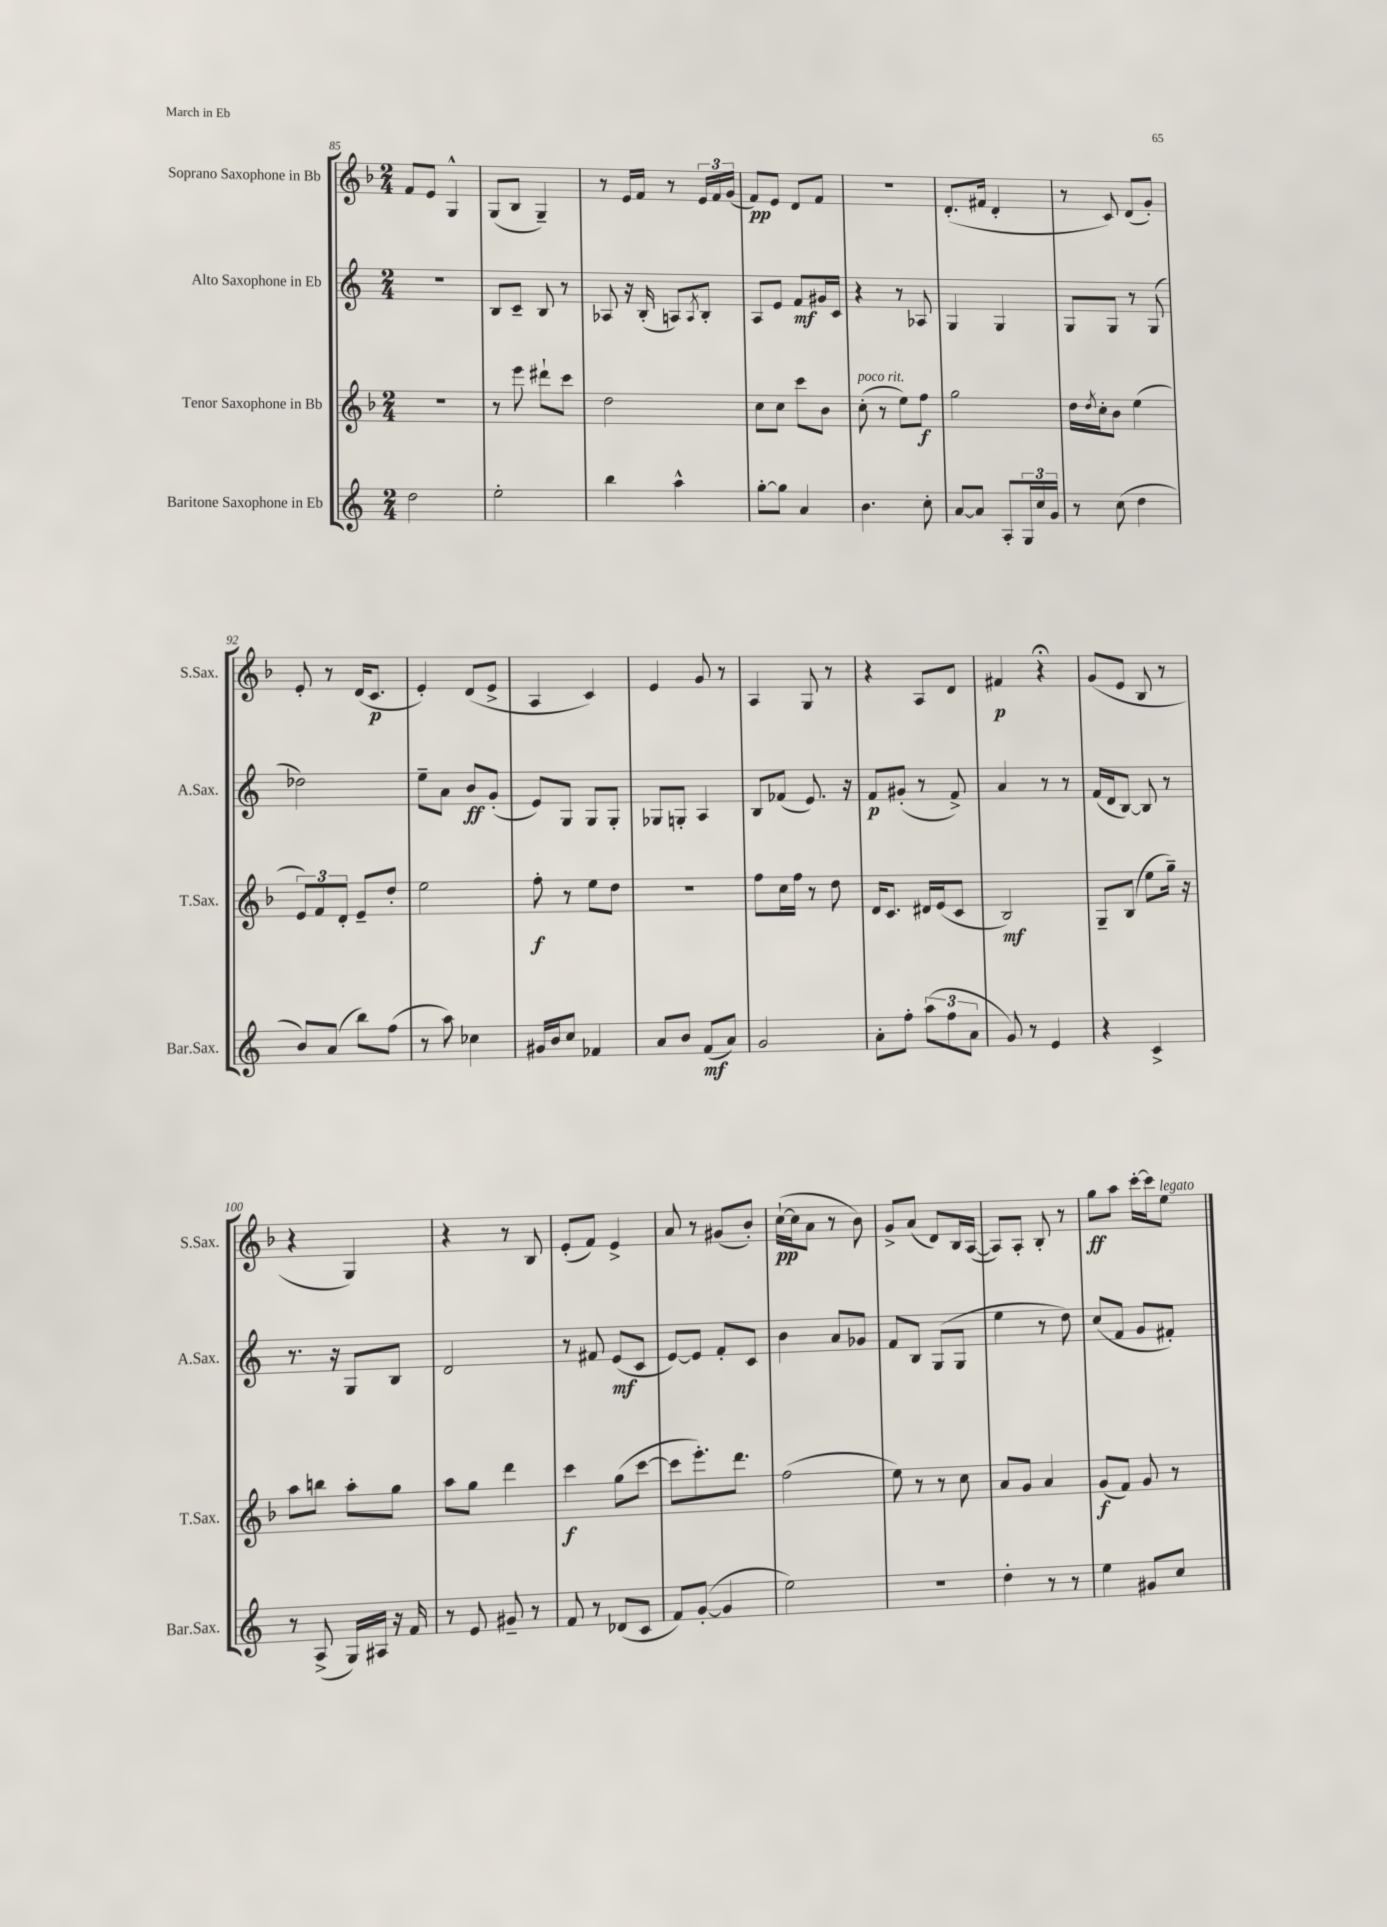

**kern	**dynam	**kern	**dynam	**kern	**dynam	**kern	**dynam
*part4	*part4	*part3	*part3	*part2	*part2	*part1	*part1
*staff4	*staff4	*staff3	*staff3	*staff2	*staff2	*staff1	*staff1
*I"Baritone Saxophone in Eb	*	*I"Tenor Saxophone in Bb	*	*I"Alto Saxophone in Eb	*	*I"Soprano Saxophone in Bb	*
*I'Bar.Sax.	*	*I'T.Sax.	*	*I'A.Sax.	*	*I'S.Sax.	*
*clefG2	*	*clefG2	*	*clefG2	*	*clefG2	*
*k[]	*	*k[b-]	*	*k[]	*	*k[b-]	*
*M2/4	*	*M2/4	*	*M2/4	*	*M2/4	*
=85	=85	=85	=85	=85	=85	=85	=85
2dd\	.	2r	.	2r	.	8f/L	.
.	.	.	.	.	.	8e/J	.
.	.	.	.	.	.	4G^^/	.
=86	=86	=86	=86	=86	=86	=86	=86
2ee'\	.	8r	.	8B/L	.	(8G/L	.
.	.	8eee\	.	8c~/J	.	8B-/J	.
.	.	8ddd#X`\L	.	8B/	.	4G~/)	.
.	.	8ccc\J	.	8r	.	.	.
=87	=87	=87	=87	=87	=87	=87	=87
4bb\	.	2dd\	.	8A-X/	.	8r	.
.	.	.	.	16r	.	16e/LL	.
.	.	.	.	(16B'/	.	16f/JJ	.
4aa^^\	.	.	.	8An/L)	.	8r	.
.	.	.	.	8qA/	.	.	.
.	.	.	.	8B'/J	.	24e/LL	.
.	.	.	.	.	.	24f/	.
.	.	.	.	.	.	(24g/JJ	.
=88	=88	=88	=88	=88	=88	=88	=88
[8gg'\L	.	8cc\L	.	8A/L	.	8f/L)	pp
8gg\J]	.	8cc\J	.	8e/J	.	8e/J	.
4a/	.	8ccc\L	.	8f/L	mf	8d/L	.
.	.	8b-\J	.	16g#X/L	.	8f/J	.
.	.	.	.	16c/JJ	.	.	.
=89	=89	=89	=89	=89	=89	=89	=89
!	!	!LO:TX:a:i:t=poco rit.	!	!	!	!	!
4.b\	.	(8cc'\	.	4r	.	2r	.
.	.	8r	.	.	.	.	.
.	.	8ee\L)	.	8r	.	.	.
8cc'\	.	8ff\J	f	8A-X/	.	.	.
=90	=90	=90	=90	=90	=90	=90	=90
[8a/L	.	2gg\	.	4G/	.	(8.d'/L	.
8a/J]	.	.	.	.	.	.	.
.	.	.	.	.	.	16f#X/Jk	.
8A'/L	.	.	.	4G/	.	4d'/	.
24G/L	.	.	.	.	.	.	.
24cc/	.	.	.	.	.	.	.
24g/JJ	.	.	.	.	.	.	.
=91	=91	=91	=91	=91	=91	=91	=91
8r	.	16dd\LL	.	8G/L	.	8r	.
.	.	8qdd/	.	.	.	.	.
.	.	16cc'\J	.	.	.	.	.
(8cc\	.	8b-\J	.	8G/J	.	8c/)	.
4dd\	.	(4ee\	.	8r	.	(8d/L	.
.	.	.	.	(8G/	.	8g'/J)	.
!!LO:LB:g=z
=92	=92	=92	=92	=92	=92	=92	=92
8b/L)	.	12e/L)	.	2dd-X\)	.	8e'/	.
.	.	12f/	.	.	.	.	.
(8a/J	.	.	.	.	.	8r	.
.	.	12d'/J	.	.	.	.	.
8bb\L)	.	8e~/L	.	.	.	(16d/KL	.
.	.	.	.	.	.	8.c/J	p
(8ff\J	.	8dd'/J	.	.	.	.	.
=93	=93	=93	=93	=93	=93	=93	=93
8r	.	2ee\	.	8ee~\L	.	4e'/)	.
8aa\)	.	.	.	8a\J	.	.	.
4cc-X\	.	.	.	8b/L	ff	(8d/L	.
.	.	.	.	(8g'/J	.	8e^/J	.
=94	=94	=94	=94	=94	=94	=94	=94
16g#X/LL	.	8ff'\	f	8e/L)	.	4A/	.
16b/J	.	.	.	.	.	.	.
8cc/J	.	8r	.	8G/J	.	.	.
4f-X/	.	8ee\L	.	8G/L	.	4c/)	.
.	.	8dd\J	.	8G'/J	.	.	.
=95	=95	=95	=95	=95	=95	=95	=95
8a/L	.	2r	.	8G-X/L	.	4e/	.
8b/J	.	.	.	8Gn'/J	.	.	.
(8f/L	mf	.	.	4A/	.	8g/	.
8a/J)	.	.	.	.	.	8r	.
=96	=96	=96	=96	=96	=96	=96	=96
2g/	.	8ff\L	.	8B/L	.	4A/	.
.	.	16cc\L	.	(8f-X/J	.	.	.
.	.	16ff\JJ	.	.	.	.	.
.	.	8r	.	8.e/)	.	8G/	.
.	.	8dd\	.	.	.	8r	.
.	.	.	.	16r	.	.	.
=97	=97	=97	=97	=97	=97	=97	=97
8a'\L	.	16d/KL	.	8f/L	p	4r	.
.	.	8.c/J	.	.	.	.	.
8ff'\J	.	.	.	(8g#X'/J	.	.	.
(12aa\L	.	16d#X/LL	.	8r	.	8A/L	.
.	.	(16e/J	.	.	.	.	.
12ff\	.	.	.	.	.	.	.
.	.	8c/J	.	8f^/)	.	8d/J	.
12a\J	.	.	.	.	.	.	.
=98	=98	=98	=98	=98	=98	=98	=98
8g/)	.	2B-/)	mf	4a/	.	4f#X/	p
8r	.	.	.	.	.	.	.
4e/	.	.	.	8r	.	4r;<	.
.	.	.	.	8r	.	.	.
=99	=99	=99	=99	=99	=99	=99	=99
4r	.	8G~/L	.	(16f/LL	.	(8g/L	.
.	.	.	.	16d/J	.	.	.
.	.	(8B-/J	.	[8B/J)	.	8e/J	.
4c^/	.	8ee\L	.	8B/]	.	8B-/	.
.	.	16gg~\Jk)	.	8r	.	8r	.
.	.	16r	.	.	.	.	.
!!LO:LB:g=z
=100	=100	=100	=100	=100	=100	=100	=100
8r	.	8aa\L	.	8.r	.	4r	.
(8A^/	.	8bbn\J	.	.	.	.	.
.	.	.	.	16r	.	.	.
16G/LL)	.	8aa'\L	.	8G/L	.	4G/)	.
16A#X/JJ	.	.	.	.	.	.	.
16r	.	8gg\J	.	8B/J	.	.	.
16f/	.	.	.	.	.	.	.
=101	=101	=101	=101	=101	=101	=101	=101
8r	.	8aa\L	.	2d/	.	4r	.
8e/	.	8gg\J	.	.	.	.	.
8g#X~/	.	4ddd\	.	.	.	8r	.
8r	.	.	.	.	.	8B-/	.
=102	=102	=102	=102	=102	=102	=102	=102
8f/	.	4ccc\	f	8r	.	(8e'/L	.
8r	.	.	.	8f#X/	.	8f/J)	.
(8d-X/L	.	(8gg\L	.	(8e/L	mf	4e^/	.
8c/J	.	[8ccc\J	.	8c/J	.	.	.
=103	=103	=103	=103	=103	=103	=103	=103
8f/L)	.	8ccc\L]	.	[8e/L)	.	8a/	.
([8g'/J	.	8.eee'\)	.	8e/J]	.	8r	.
4g/]	.	.	.	8f'/L	.	(8g#X/L	.
.	.	8.ddd\J	.	.	.	.	.
.	.	.	.	8c/J	.	8b-'/J)	.
=104	=104	=104	=104	=104	=104	=104	=104
2ee\)	.	(2ff\	.	4b\	.	([16cc`\LL	pp
.	.	.	.	.	.	16cc\J]	.
.	.	.	.	.	.	8a\J	.
.	.	.	.	8a/L	.	8r	.
.	.	.	.	8g-X/J	.	8b-\)	.
=105	=105	=105	=105	=105	=105	=105	=105
2r	.	8ee\)	.	8f/L	.	8g^/L	.
.	.	8r	.	8B/J	.	(8a/J	.
.	.	8r	.	(8G/L	.	8d/L)	.
.	.	8cc\	.	8G/J	.	16B-/L	.
.	.	.	.	.	.	([16A/JJ	.
=106	=106	=106	=106	=106	=106	=106	=106
4dd'\	.	8a/L	.	4ee\	.	8A/L])	.
.	.	8g/J	.	.	.	8A'/J	.
8r	.	4a/	.	8r	.	8B-'/	.
8r	.	.	.	8dd\)	.	8r	.
=107	=107	=107	=107	=107	=107	=107	=107
4ee\	.	(8g/L	f	(8cc/L	.	8gg\L	ff
.	.	8f/J)	.	8f/J	.	8aa\J	.
8g#X/L	.	8g/	.	8g/L	.	[16ccc'\LL	.
.	.	.	.	.	.	16ccc\J]	.
!	!	!	!	!	!	!LO:TX:a:i:t=legato	!
8cc/J	.	8r	.	8f#X'/J)	.	8ee\J	.
==	==	==	==	==	==	==	==
*-	*-	*-	*-	*-	*-	*-	*-
